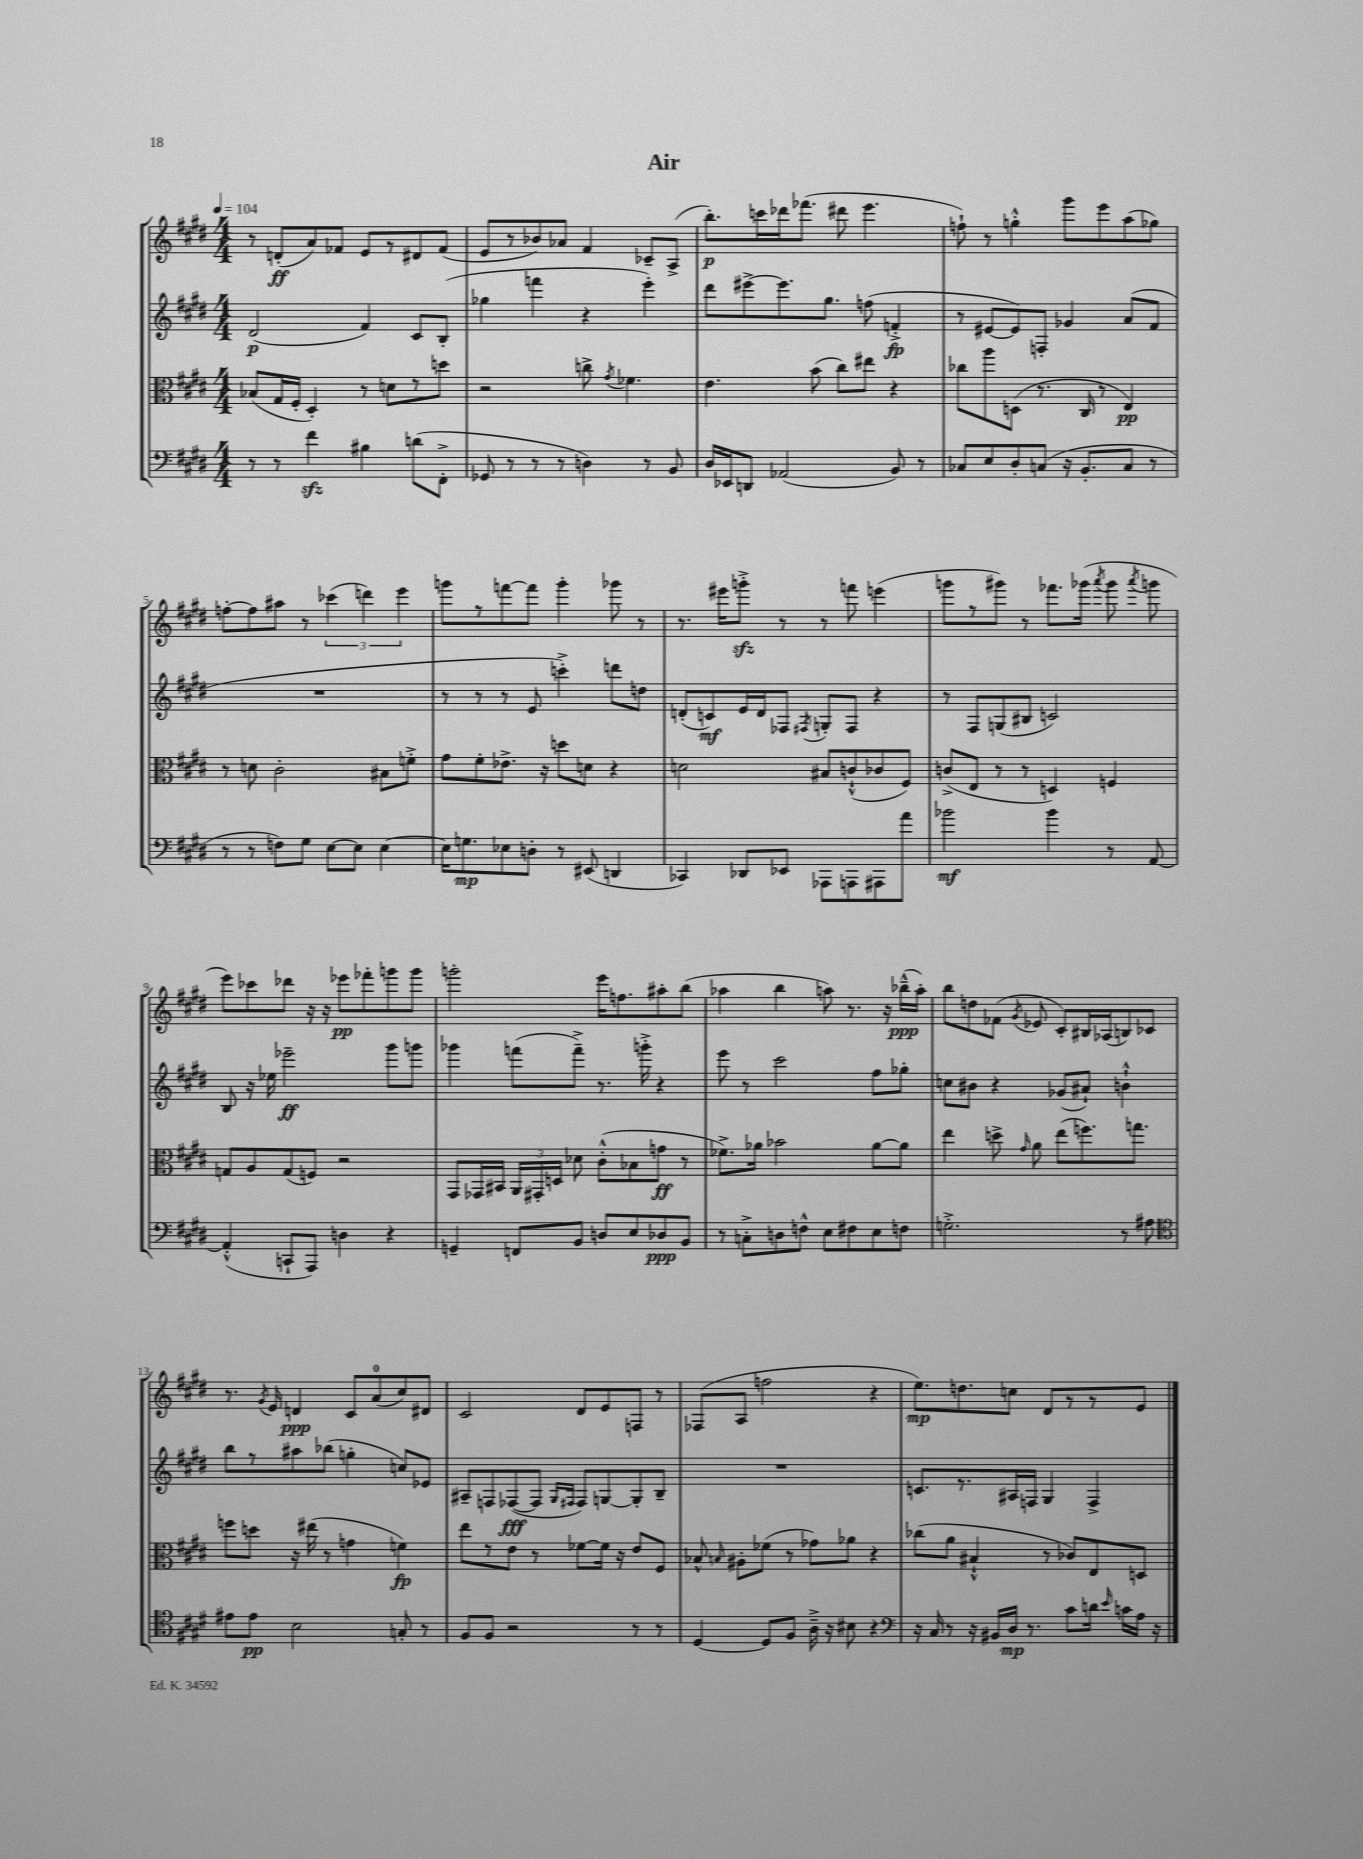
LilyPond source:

\header { title = "Air" }
<<
\new StaffGroup <<
\new Staff = "s0" {
    \clef treble \key e \major \numericTimeSignature \time 4/4 \tempo 4 = 104
    \autoBeamOff r8 d'8[-.\ff( a'8) fes'8] e'8[ r8 dis'8 fes'8]( |
    e'8[ r8 bes'8) aes'8] fis'4 ces'8[-- a8]->( |
    b''8.[-.\p) c'''16 des'''16 fes'''8.]( dis'''8 e'''4. |
    f''8-!) r8 g''4-.-^ gis'''8[ e'''8 a''8( ges''8]) |
    f''8[~-. f''8 ais''8] r8 \tuplet 3/2 { ces'''4( d'''4) e'''4 } |
    g'''8[ r8 f'''8~ f'''8] g'''4-. ges'''8 r8 |
    r8. eis'''16[ g'''8]-.->\sfz r8 r8 f'''8 e'''4( |
    g'''8[ r8 gis'''8]) r8 fes'''8.[ ges'''16]( \acciaccatura { a'''8 } ges'''8 \acciaccatura { a'''8 } g'''8 |
    e'''8[) ces'''8 des'''8] r16 r16 ees'''8[\pp fes'''8-. g'''8 g'''8] |
    g'''2-. e'''16[ f''8. ais''8-. b''8]( |
    aes''4 b''4 a''8) r8. r16 bes''16[---^\ppp( a''16]-.) |
    b''8[ d''8 fes'8]( \acciaccatura { gis'8 } ees'8 cis'8[-.) bis16 aes16( b8) ces'8] |
    r8. \acciaccatura { gis'8 } e'16 d'4\ppp cis'8[ a'8-0( cis''8) dis'8] |
    cis'2 dis'8[ e'8 f8] r8 |
    fes8[( a8] f''2 r4 |
    e''8.[\mp) d''8. c''8] dis'8[ r8 r8 e'8] \bar "|." |
}
\new Staff = "s1" {
    \clef treble \key e \major \numericTimeSignature \time 4/4
    \autoBeamOff dis'2\p( fis'4) cis'8[ b8]-.( |
    ges''4 f'''4 r4 e'''4-.) |
    dis'''8[ eis'''8~-> eis'''8. gis''8.] f''8( f'4-.->\fp |
    r8 eis'8[~ eis'8) f8]-. ges'4 a'8[( fis'8] |
    R1 |
    r8 r8 r8 e'8 c'''4-.->) d'''8[ d''8] |
    d'8[-.( c'8\mf) e'16 d'16 fes8] \acciaccatura { fis8 } g8[-. fis8] r4 |
    r8 fis8[ g8( bis8] c'2) |
    b8 r16 ees''16 ees'''2--\ff gis'''8[ g'''8] |
    ges'''4 f'''8[( f'''8]--->) r8. g'''16-.-> r4 |
    e'''8 r8 cis'''2 fis''8[ ges''8]-. |
    c''8[ bis'8] r4 ges'8[( ais'8]-!) b'4-!-^ |
    b''8[ r8 ais''8 bes''8]( g''4-. c''8[) ees'8] |
    ais8[-- f8 fes8~\fff( fes8] \grace { gis16[ fis16] } fis8[) g8~ g8-. b8]-- |
    R1 |
    c'8.[ r8. ais16 f16] gis4 f4-> \bar "|." |
}
\new Staff = "s2" {
    \clef alto \key e \major \numericTimeSignature \time 4/4
    \autoBeamOff bes8[( gis16 fis16]-. dis4-.) r8 d'8[ r8 d''8] |
    r2 c''8-> \acciaccatura { gis'8 } fes'4. |
    e'4. b'8( cis''8[) eis''8] r4 |
    ces''8[ a''8 d8]( r8. cis16 r8 e4\pp) |
    r8 d'8 cis'2-. bis8[ f'8]-.-> |
    gis'8[ fis'8-. ees'8.]-> r16 d''8[ d'8] r4 |
    d'2 bis8[ c'8-!-^( ces'8 fis8]) |
    c'8[->( e8] r8 r8 d4) f4 |
    g8[ a8 g8( f8]) r2 |
    gis,8[ ges,16 bis,16] \tuplet 3/2 { a,16[ gis,16-. d16] } des'8 cis'8[-.-^( bes8 g'8]\ff r8 |
    fes'8.[->) aes'16] bes'2 aes'8[~ aes'8] |
    e''4 d''8-> \grace { gis'16 } a'8 e''8[( f''8.) g''8.] |
    f''8[ d''8] r16 eis''16( r8 g'4 f'4\fp) |
    e''8[ r8 e'8] r8 fes'8[~ fes'16] r16 e'8[ fis8] |
    bes8-^ \grace { b16 } ais8[-. fes'8]( r8 ges'8[) aes'8] r4 |
    ces''8[( a'8] bis4-!-^ r8 ces'8[) e8 d8] \bar "|." |
}
\new Staff = "s3" {
    \clef bass \key e \major \numericTimeSignature \time 4/4
    \autoBeamOff r8 r8 fis'4\sfz bis4 d'8[( fis,8]-.-> |
    ges,8 r8 r8 r8 d4) r8 b,8 |
    dis16[ ees,16 d,8] aes,2( b,8) r8 |
    ces8[ e8 dis8-. c8]( r16 b,8.[-. c8] r8 |
    r8 r8 f8[) gis8] e8[~ e8] e4~ |
    e16[ g8.\mp ees8 d8]-. r8 eis,8( d,4 |
    ces,4) des,8[ ees,8] aes,,8[ a,,8 ais,,8 a'8] |
    bes'2\mf bes'4 r8 a,8~ |
    a,4-.-^( c,8[-! a,,8]) d4 r4 |
    g,4-- f,8[ b,8] d8[ e8 des8\ppp b,8] |
    r8 c8[-.-> d8 f8]-^ e8[ fis8 e8 f8] |
    g2.-.-> r8 ais8 |
    \clef tenor eis'8[ eis'8]\pp b2 g8-. r8 |
    fis8[ fis8] r2 r8 r8 |
    dis4~ dis8[ fis8] a16---> r16 bis8 r4 |
    \clef bass r16 cis16 r8 r16 bis,16[ dis16]\mp r8. cis'8[ d'16] \grace { e'16 } c'16[ a16] r16 \bar "|." |
}
>>
>>
